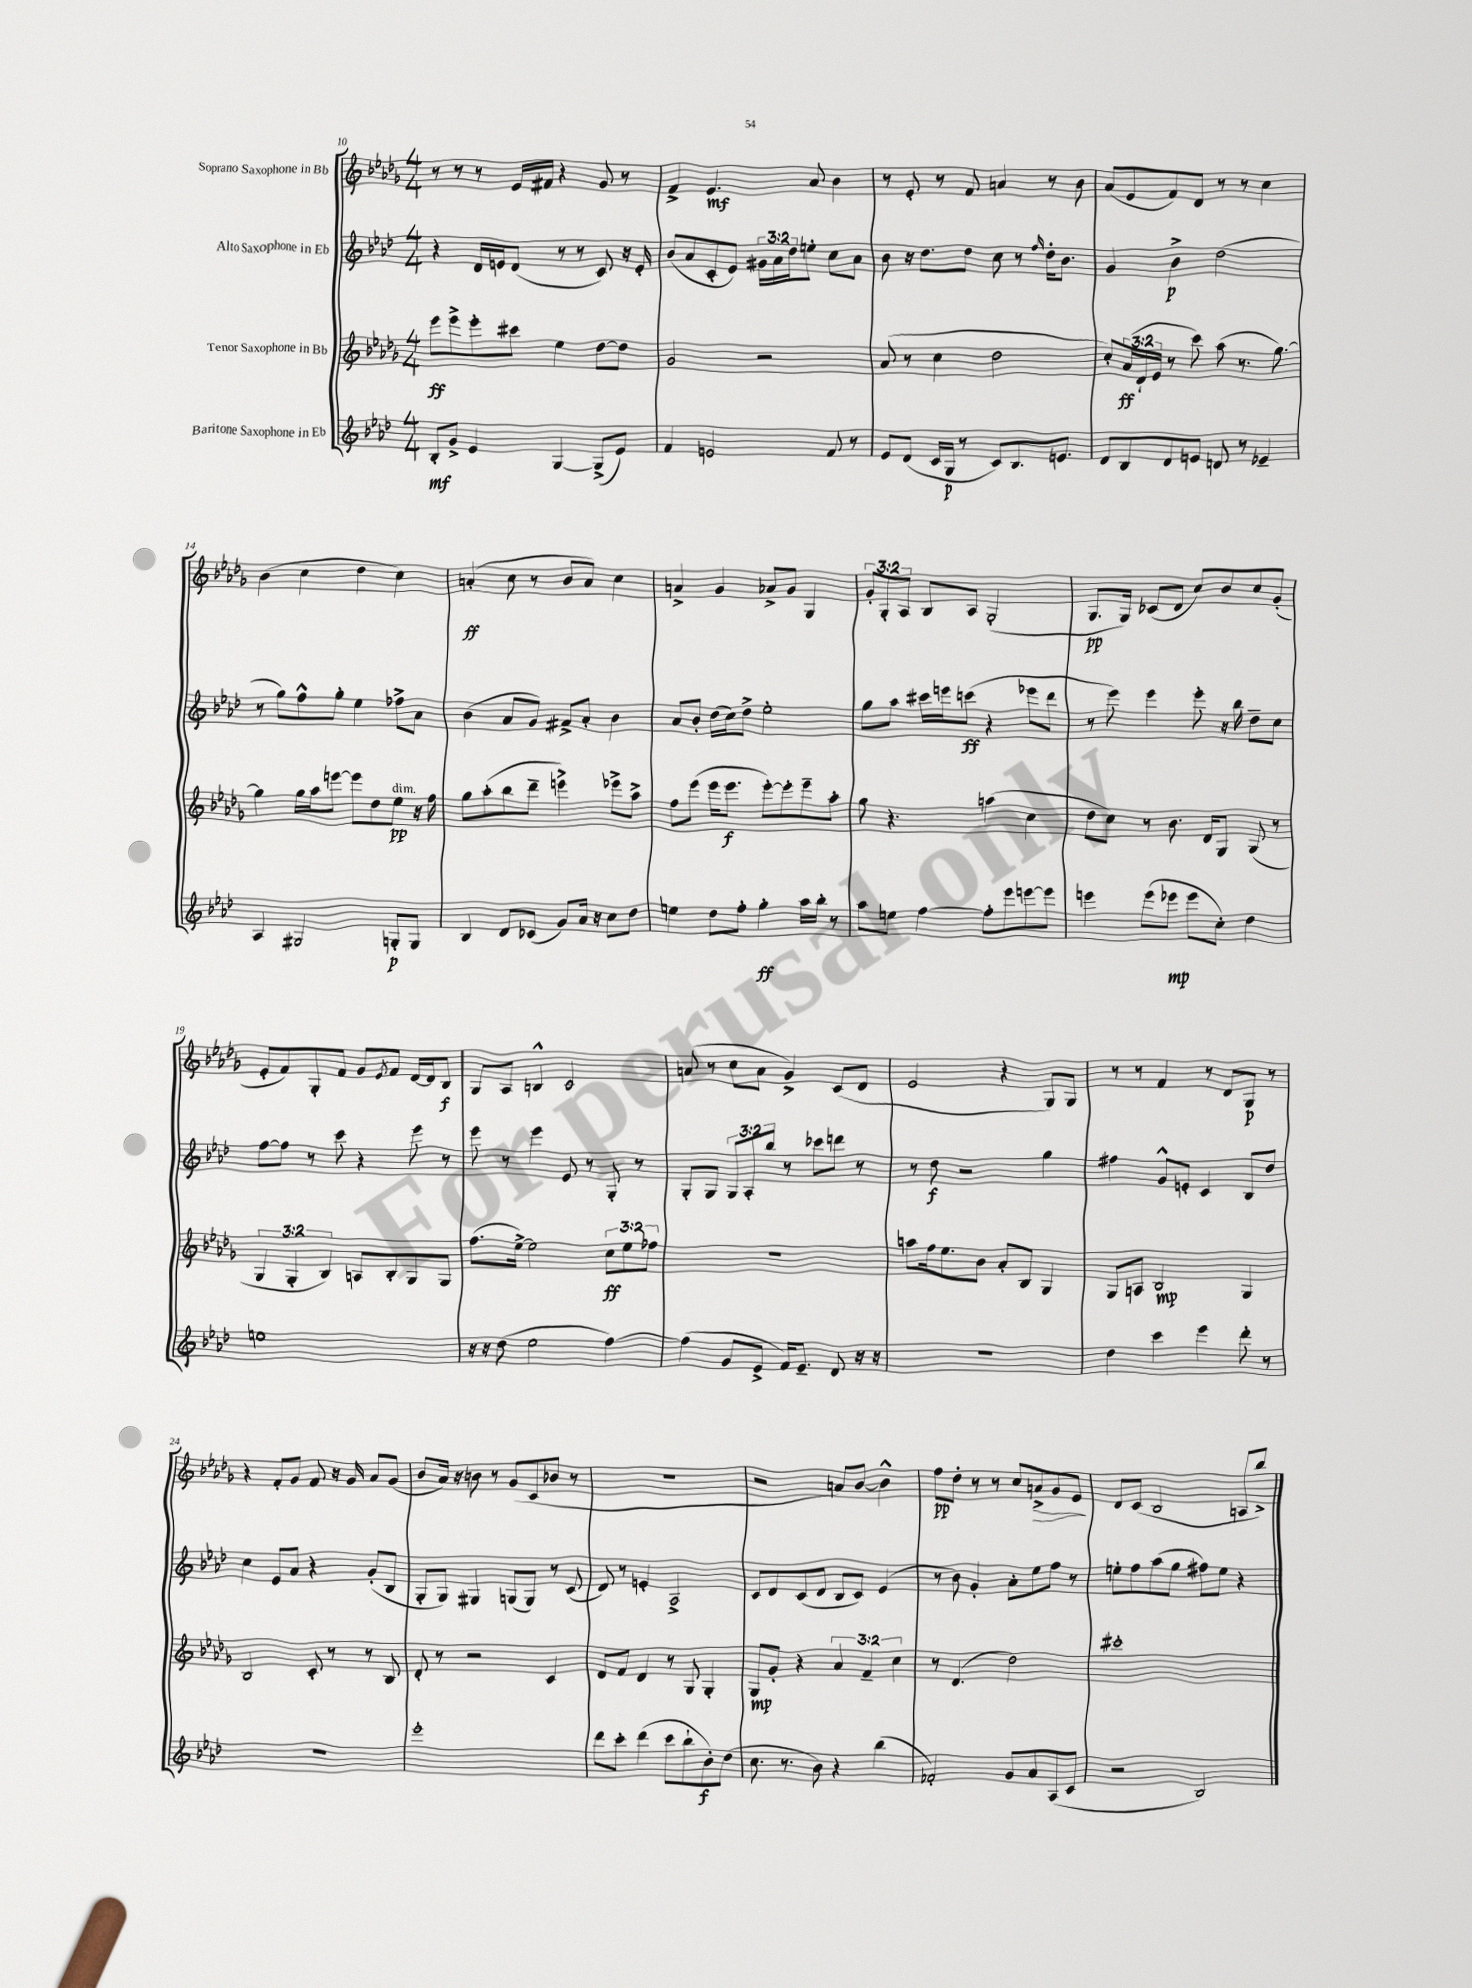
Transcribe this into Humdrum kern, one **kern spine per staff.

**kern	**dynam	**kern	**dynam	**kern	**dynam	**kern	**dynam
*part4	*part4	*part3	*part3	*part2	*part2	*part1	*part1
*staff4	*staff4	*staff3	*staff3	*staff2	*staff2	*staff1	*staff1
*I"Baritone Saxophone in Eb	*	*I"Tenor Saxophone in Bb	*	*I"Alto Saxophone in Eb	*	*I"Soprano Saxophone in Bb	*
*clefG2	*	*clefG2	*	*clefG2	*	*clefG2	*
*k[b-e-a-d-]	*	*k[b-e-a-d-g-]	*	*k[b-e-a-d-]	*	*k[b-e-a-d-g-]	*
*M4/4	*	*M4/4	*	*M4/4	*	*M4/4	*
=10	=10	=10	=10	=10	=10	=10	=10
8B-'/L	mf	8eee-\L	ff	4r	.	8r	.
8g^/J	.	8eee-^\	.	.	.	8r	.
4e-/	.	8eee-'\	.	16d-/LL	.	8r	.
.	.	.	.	16en/J	.	.	.
.	.	8ccc#X\J	.	(8d-/J	.	16e-/LL	.
.	.	.	.	.	.	16f#X/JJ	.
[4G/	.	4ee-\	.	8r	.	4r	.
.	.	.	.	8r	.	.	.
(8G^/L]	.	[8dd-\L	.	8c/)	.	8g-/	.
8e-/J)	.	8dd-\J]	.	16r	.	8r	.
.	.	.	.	16e'/	.	.	.
=11	=11	=11	=11	=11	=11	=11	=11
4f/	.	2g-/	.	(8b-/L	.	4f^/	.
.	.	.	.	8a-/	.	.	.
2en/	.	.	.	8c'/	.	4.e-/	mf
.	.	.	.	8e-/J)	.	.	.
.	.	2r	.	24g#X\LL	.	.	.
.	.	.	.	24a-\	.	.	.
.	.	.	.	24dd-\J	.	.	.
.	.	.	.	8een'\J	.	8a-/	.
8f/	.	.	.	8cc\L	.	4b-\	.
8r	.	.	.	8a-\J	.	.	.
=12	=12	=12	=12	=12	=12	=12	=12
8e-/L	.	(8a-/	.	8b-\	.	8r	.
(8d-/J	.	8r	.	16r	.	8e-'/	.
.	.	.	.	8.dd-\L	.	.	.
16c/LL	.	4cc\	.	.	.	8r	.
16G/JJ	p	.	.	.	.	.	.
8r	.	.	.	8dd-\J	.	8f/	.
8c/L)	.	2dd-\	.	8cc\	.	4an/	.
8.B-/	.	.	.	8r	.	.	.
.	.	.	.	16qqff/	.	.	.
.	.	.	.	16dd-'\KL	.	8r	.
8.en/J	.	.	.	8.b-\J	.	.	.
.	.	.	.	.	.	8b-\	.
=13	=13	=13	=13	=13	=13	=13	=13
8d-/L	.	8cc'/L)	.	4g/	.	(8a-/L	.
8B-/	.	(24a-/L	ff	.	.	8e-/	.
.	.	24d-`/	.	.	.	.	.
.	.	24e-/JJ	.	.	.	.	.
8d-/	.	8r	.	4b-^\	p	8f/)	.
8en/J	.	8ccc\)	.	.	.	8d-/J	.
8dn/	.	(8aa-\	.	(2dd-\	.	8r	.
8r	.	8.r	.	.	.	8r	.
4e-X~/	.	.	.	.	.	4cc\	.
.	.	[8.gg-\)	.	.	.	.	.
!!LO:LB:g=z
=14	=14	=14	=14	=14	=14	=14	=14
4A-/	.	4gg-\]	.	8r	.	(4b-\	.
.	.	.	.	8gg\L)	.	.	.
2G#X/	.	16gg-\LL	.	8ff^^\	.	4cc\	.
.	.	16aa-\J	.	.	.	.	.
.	.	[8eeen\J	.	8gg'\J	.	.	.
.	.	8eee\L]	.	4ee-\	.	4dd-\	.
.	.	8dd-\	.	.	.	.	.
!	!	!LO:TX:a:i:t=dim.	!	!	!	!	!
8Gn'/L	p	8ee-\J	pp	8ff-X^\L	.	4cc\)	.
8G/J	.	16r	.	8a-\J	.	.	.
.	.	16ff\	.	.	.	.	.
=15	=15	=15	=15	=15	=15	=15	=15
4B-/	.	8gg-\L	.	(4b-\	.	(4an'/	ff
.	.	(8aa-'\	.	.	.	.	.
8d-/L	.	8bb-\	.	8a-/L	.	8cc\	.
(8c-X/J	.	8ddd-~\J	.	8g/J)	.	8r	.
8g/L)	.	4eeen^\)	.	8f#X^/L	.	8b-/L	.
16a-/Jk	.	.	.	8a-'/J	.	8a/J)	.
16r	.	.	.	.	.	.	.
8cc\L	.	8eee-X^\L	.	4b-\	.	4cc\	.
8dd-\J	.	8aa-^\J	.	.	.	.	.
=16	=16	=16	=16	=16	=16	=16	=16
4een\	.	8ff\L	.	8a-/L	.	4an^/	.
.	.	(8eee-\J	.	8b-'/J	.	.	.
8dd-\L	.	16eee-\KL	.	(16dd-\LL	.	4g-/	.
.	.	8.eee-\J	f	16cc\J)	.	.	.
8ff'\J	.	.	.	8dd-^\J	.	.	.
4gg'\	ff	[8eee-'\L)	.	2ee-'\	.	8a-X^/L	.
.	.	8eee-'\]	.	.	.	8g-/J	.
16aa-\LL	.	8eee-~\	.	.	.	4G-/	.
16bb-'\JJ	.	.	.	.	.	.	.
8r	.	8aa-'\J	.	.	.	.	.
=17	=17	=17	=17	=17	=17	=17	=17
8aa-\L	.	8gg-\	.	8gg\L	.	12g-'/L	.
.	.	.	.	.	.	12G-'/	.
8een\J	.	4.r	.	8aa-\J	.	.	.
.	.	.	.	.	.	12A-/J	.
[4ff\	.	.	.	16ccc#X\LL	.	8B-/L	.
.	.	.	.	16eeen\J	.	.	.
.	.	.	.	(8cccn\J	ff	8A-/J	.
8ff'\L]	.	(4aan\	.	4r	.	(2G-'/	.
8eee-\	.	.	.	.	.	.	.
[8eeen\	.	4cc\	.	8eee-X\L	.	.	.
8eee\J]	.	.	.	8ddd-\J	.	.	.
=18	=18	=18	=18	=18	=18	=18	=18
4eeen\	.	8dd-\L	.	8r	.	8.G-/L	pp
.	.	8cc\J)	.	8eee-\)	.	.	.
.	.	.	.	.	.	16G-/Jk)	.
(8eee\L	.	8r	.	4eee-\	.	(8c-X/L	.
8eee-X\J	mp	8.b-\	.	.	.	8d-/J	.
8eee-\L	.	.	.	8eee-'\	.	8cc/L)	.
.	.	16d-/KL	.	.	.	.	.
8cc'\J)	.	8G-/J	.	16r	.	8b-/	.
.	.	.	.	16bb-\	.	.	.
4dd-\	.	(8G-/	.	8dd-~\L	.	8cc/	.
.	.	8r	.	8cc\J	.	(8g-'/J	.
!!LO:LB:g=z
=19	=19	=19	=19	=19	=19	=19	=19
1een	.	6G-/	.	[8ff\L	.	8e-'/L	.
.	.	.	.	8ff\J]	.	8f/)	.
.	.	6G-'/	.	.	.	.	.
.	.	.	.	8r	.	8G-'/	.
.	.	6B-/)	.	.	.	.	.
.	.	.	.	8ccc\	.	8f/J	.
.	.	8An/L	.	4r	.	8g-/L	.
.	.	.	.	.	.	8qe-/	.
.	.	8B-'/	.	.	.	8f/J	.
.	.	8G-/	.	8eee-\	.	[16d-/LL	.
.	.	.	.	.	.	16d-/J]	.
.	.	8G-/J	.	8r	.	8B-/J	f
=20	=20	=20	=20	=20	=20	=20	=20
16r	.	(8.ff\L	.	8eee-\	.	8G-/L	.
16r	.	.	.	.	.	.	.
(8dd-\	.	.	.	8r	.	8A-/J	.
.	.	[16ee-^\Jk)	.	.	.	.	.
2ee-\	.	2ee-\]	.	4eee-\	.	4Bn^^/	.
.	.	.	.	8e-/	.	2c/	.
.	.	.	.	8r	.	.	.
[4ff\)	.	12cc\L	ff	8G'/	.	.	.
.	.	12ee-\	.	.	.	.	.
.	.	.	.	8r	.	.	.
.	.	12ff-X\J	.	.	.	.	.
=21	=21	=21	=21	=21	=21	=21	=21
(4ff\]	.	1r	.	8G'/L	.	(8an/	.
.	.	.	.	8G/J	.	8r	.
8g/L	.	.	.	12G/L	.	8cc\L	.
.	.	.	.	12A-'/	.	.	.
8e-^/J	.	.	.	.	.	8a\J	.
.	.	.	.	12bb-/J	.	.	.
16f/KL)	.	.	.	8r	.	4g-^/)	.
8.e-~/J	.	.	.	.	.	.	.
.	.	.	.	8ccc-X\L	.	.	.
8d-/	.	.	.	8dddn\J	.	(8c/L	.
16r	.	.	.	8r	.	8d-/J	.
16r	.	.	.	.	.	.	.
=22	=22	=22	=22	=22	=22	=22	=22
1r	.	8aan\L	.	8r	.	2e-/	.
.	.	16ff\k	.	8dd-\	f	.	.
.	.	8.ee-\	.	.	.	.	.
.	.	.	.	2r	.	.	.
.	.	8b-\J	.	.	.	.	.
.	.	8a-'/L	.	.	.	4r	.
.	.	8B-/J	.	.	.	.	.
.	.	4G-/	.	4gg\	.	8G-/L)	.
.	.	.	.	.	.	8G-/J	.
=23	=23	=23	=23	=23	=23	=23	=23
4dd-\	.	8G-/L	.	4ff#X\	.	8r	.
.	.	8An/J	.	.	.	8r	.
4ccc\	.	2B-/	mp	8g^^/L	.	4f/	.
.	.	.	.	8en'/J	.	.	.
4eee-\	.	.	.	4c/	.	8r	.
.	.	.	.	.	.	8d-/L	.
8ddd-'\	.	4G-/	.	8B-/L	.	8G-/J	p
8r	.	.	.	8dd-/J	.	8r	.
!!LO:LB:g=z
=24	=24	=24	=24	=24	=24	=24	=24
1r	.	2B-/	.	4cc\	.	4r	.
.	.	.	.	8e-/L	.	8f'/L	.
.	.	.	.	8a-/J	.	8g-/J	.
.	.	8c'/	.	4r	.	8f/	.
.	.	8r	.	.	.	16r	.
.	.	.	.	.	.	16g-/	.
.	.	8r	.	(8g'/L	.	8a-/L	.
.	.	8B-/	.	8B-/J	.	(8g-/J	.
=25	=25	=25	=25	=25	=25	=25	=25
1eee-'	.	8d-'/	.	8G'/L	.	8b-/L	.
.	.	8r	.	8G/J)	.	16a-/Jk)	.
.	.	.	.	.	.	16r	.
.	.	2r	.	4G#X/	.	8bn\	.
.	.	.	.	.	.	8r	.
.	.	.	.	(8Gn/L	.	(8g-/L	.
.	.	.	.	8G/J)	.	8c/	.
.	.	4c/	.	8r	.	8b-X/J	.
.	.	.	.	(8c/	.	8r	.
=26	=26	=26	=26	=26	=26	=26	=26
8ddd-\L	.	8d-/L	.	8d-/)	.	1r	.
8ccc'\J	.	8f/J	.	8r	.	.	.
(4ddd-\	.	4d-/	.	4en'/	.	.	.
8ccc\L	.	8r	.	2A-^/	.	.	.
8bb-`\	.	8G-/	.	.	.	.	.
8b-'\)	f	4G-'/	.	.	.	.	.
(8dd-\J	.	.	.	.	.	.	.
=27	=27	=27	=27	=27	=27	=27	=27
8.cc\	.	8G-/L	mp	8c/L	.	2r	.
.	.	8g-'/J	.	8d-/	.	.	.
8.r	.	.	.	.	.	.	.
.	.	4r	.	(8c/	.	.	.
8b-\)	.	.	.	8d-/J	.	.	.
4r	.	6a-/	.	8B-/L	.	8an/L)	.
.	.	.	.	8c/J)	.	[8b-/J	.
.	.	6f~/	.	.	.	.	.
(4bb-\	.	.	.	(4e-/	.	4b-^^\]	.
.	.	6cc\	.	.	.	.	.
=28	=28	=28	=28	=28	=28	=28	=28
2f-X'/)	.	8r	.	8r	.	8ff\L	pp
.	.	(4.d-/	.	8b-\)	.	8dd-'\J	.
.	.	.	.	4g'/	.	8r	.
.	.	.	.	.	.	8r	.
8g/L	.	2dd-\)	.	8a-'\L	.	8cc/L	.
!	!	!	!	!	!	!	!LO:HP:b
8a-/	.	.	.	8ee-\	.	8an^/	>
(8A-/	.	.	.	8ff\J	.	8g-/	.
8c/J	.	.	.	8r	.	8e-/J	.
.	.	.	.	.	.	.	]
=29	=29	=29	=29	=29	=29	=29	=29
2r	.	1ccc#X'	.	8een'\L	.	8d-/L	.
.	.	.	.	8ff\	.	(8c/J	.
.	.	.	.	(8aa-\	.	2B-/	.
.	.	.	.	8gg\J	.	.	.
2B-/)	.	.	.	8ff#X\L)	.	.	.
.	.	.	.	8ee\J	.	.	.
.	.	.	.	4r	.	8An/L	.
.	.	.	.	.	.	8bb-^/J)	.
==	==	==	==	==	==	==	==
*-	*-	*-	*-	*-	*-	*-	*-
